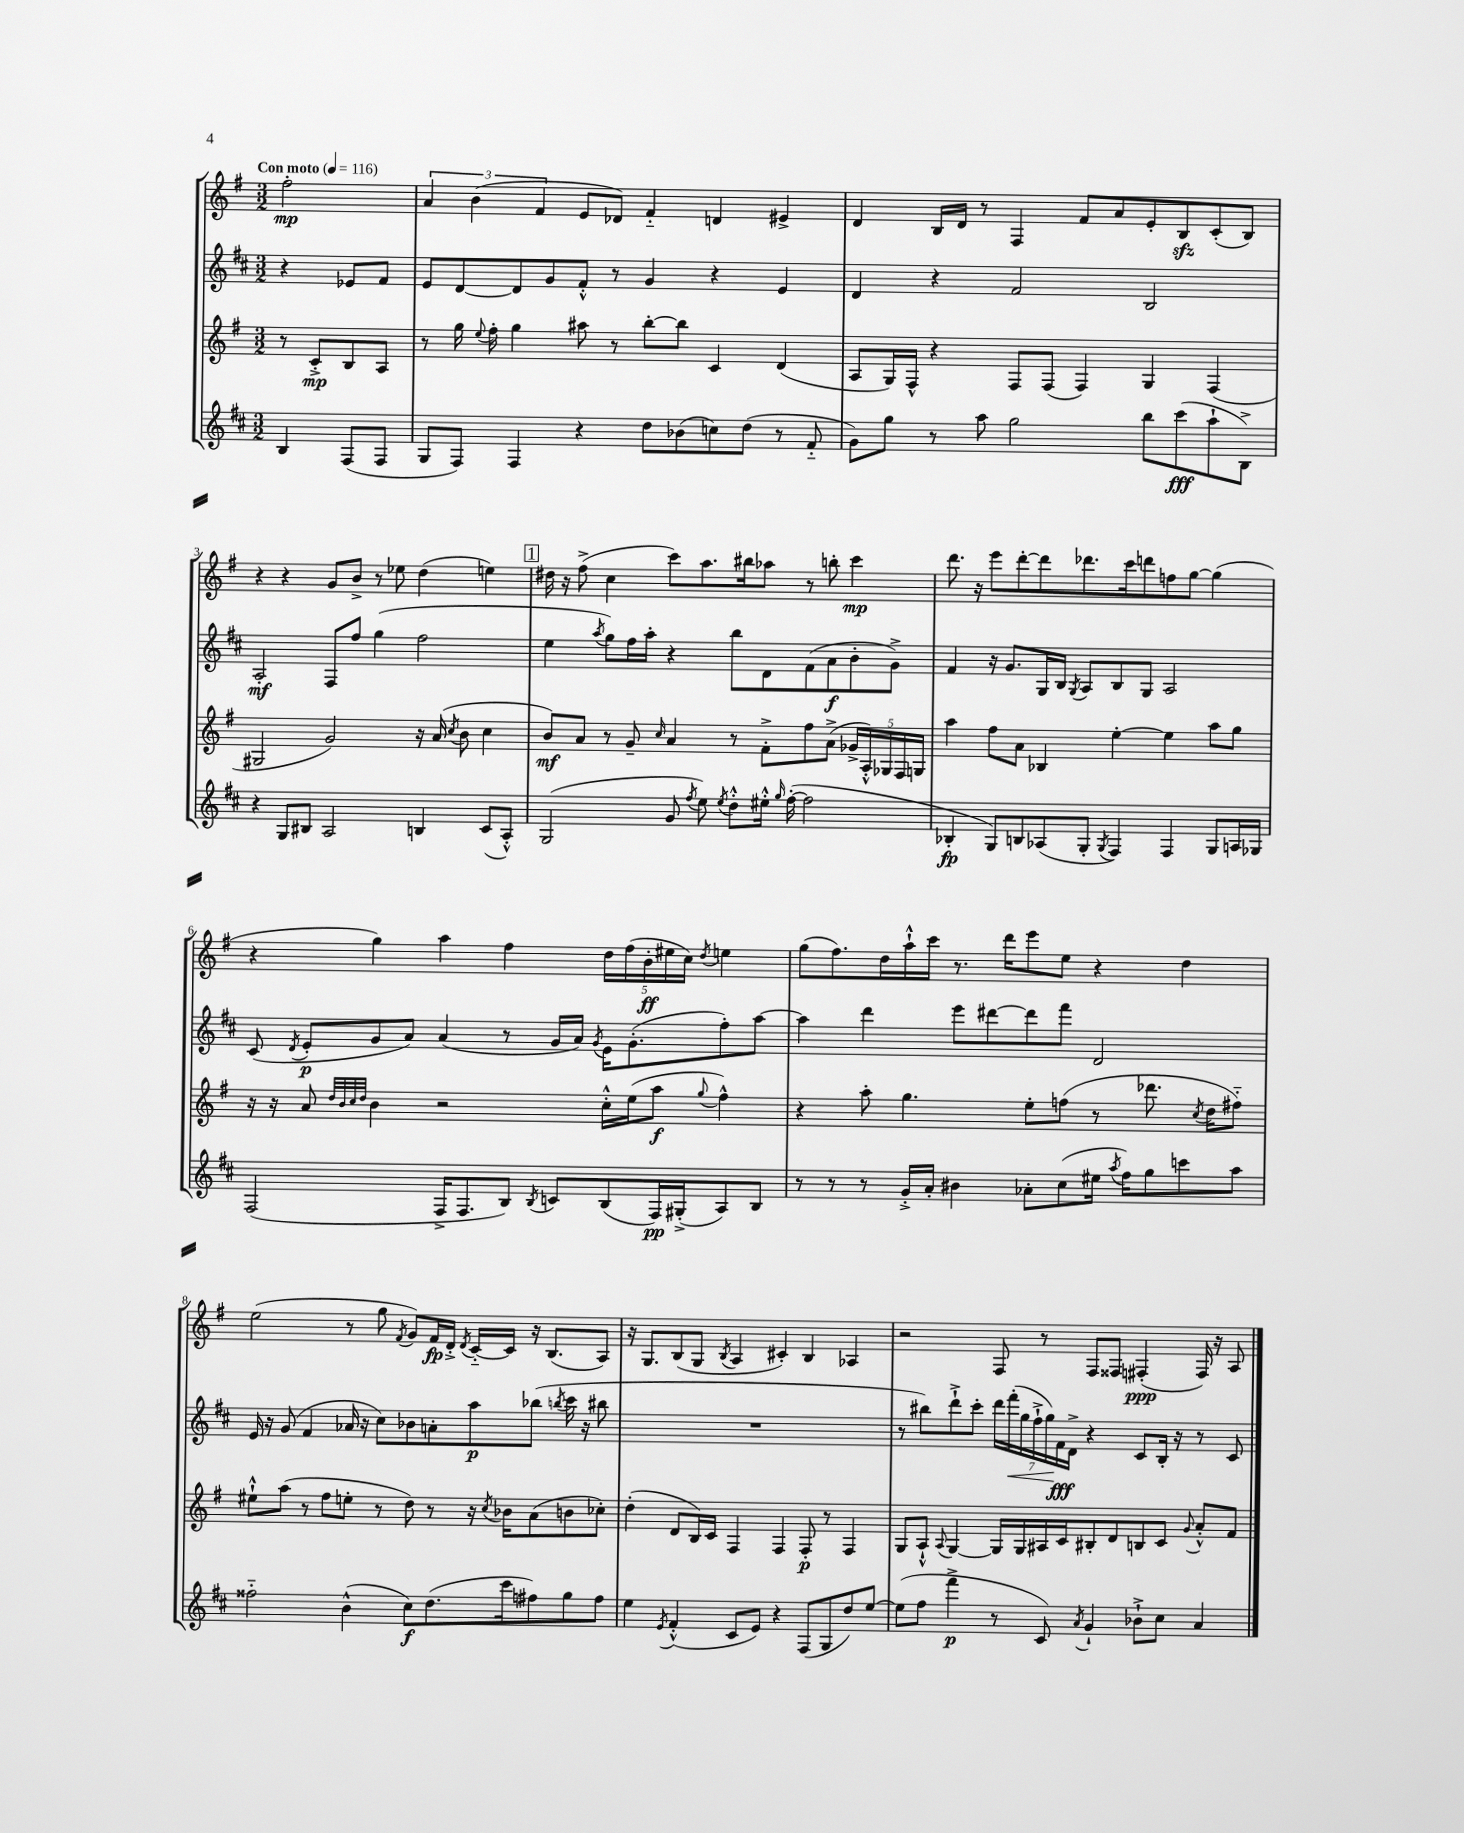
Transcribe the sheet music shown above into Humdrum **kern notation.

**kern	**kern	**kern	**kern
*staff4	*staff3	*staff2	*staff1
*clefG2	*clefG2	*clefG2	*clefG2
*k[f#c#]	*k[f#]	*k[f#c#]	*k[f#]
*M3/2	*M3/2	*M3/2	*M3/2
*MM116	*MM116	*MM116	*MM116
4B/	8r	4r	2ff#'\
.	8c'^/L	.	.
(8F#/L	8B/	8e-/L	.
8F#/J	8A/J	8f#/J	.
=	=	=	=
8G/L	8r	8e/L	6a/
8F#/J)	16gg\	[8d/	.
.	.	.	(6b\
.	8qqee/	.	.
.	16ff#'\	.	.
4F#/	4gg\	8d/]	.
.	.	.	6f#/
.	.	8g/	.
4r	8aa#\	8f#'^^/J	8e/L
.	8r	8r	8d-/J)
8dd\L	[8bb'\L	4g/	4f#'~/
(8b-\	8bb\]J	.	.
8cc\)	4c/	4r	4d/
(8dd\J	.	.	.
8r	(4d/	4e/	4e#^/
8f#'~/	.	.	.
=	=	=	=
8g\L)	8A/L	4d/	4d/
8gg\J	16G/L)	.	.
.	16F#^^/JJ	.	.
8r	4r	4r	16B/LL
.	.	.	16d/JJ
8aa\	.	.	8r
2gg\	8F#/L	2f#/	4F#/
.	(8F#/J	.	.
.	4F#/)	.	8f#/L
.	.	.	8a/
8bb\L	4G/	2B/	8e'/
(8ccc#\	.	.	8B/
8aa`\	(4F#/	.	(8c'/
8B^\J)	.	.	8B/J)
=	=	=	=
4r	2G#/	2A'/	4r
8G/L	.	.	4r
8B#/J	.	.	.
2A/	2g/)	8F#/L	8g/L
.	.	8ff#/J	8b^/J
.	.	(4gg\	8r
.	.	.	8ee-\
4B/	16r	2ff#\	(4dd\
.	(16a/	.	.
.	8qcc/	.	.
.	8b\	.	.
(8c#/L	4cc\	.	4ee\)
8A'^^/J)	.	.	.
=	=	=	=
(2G/	8b/L)	4ee\	16dd#\
.	.	.	16r
.	8a/J	.	(8ff#^\
.	.	8qaa/	.
.	8r	8gg\L)	4cc\
.	8g~/	16ff#\L	.
.	.	16aa'\JJ	.
.	16qqcc/	.	.
8g/	4a/	4r	8ccc\L)
8qff#/	.	.	.
8ee\)	.	.	8.aa\
8qee/	.	.	.
8dd'^^\L	8r	8bb\L	.
.	.	.	16bb#\k
16ee#'^^\Jk	8f#'^\L	8d\	8aa-\J
16qqgg/	.	.	.
([16ff#'\	.	.	.
2ff#\]	8ff#\	(8f#\	8r
.	(8a^\J	8a\	8bb'\
.	20g-^/LL	8b'\	4ccc\
.	20A'^^/)	.	.
.	20G-/	.	.
.	.	8g^\J)	.
.	20F#/	.	.
.	20G/JJ	.	.
=	=	=	=
4B-'/	4aa\	4f#/	8.ddd\
.	.	.	16r
8G/L)	8ff#\L	16r	8eee\L
.	.	8.g/L	.
8B/	8a\J	.	[8ddd'\
(8A-/	4B-/	16G/L	8ddd\]
.	.	16B/JJ	.
.	.	8qG/	.
8G'/J	.	8A/L	8.ddd-\
8qG/	.	.	.
4F#/)	[4ee'\	8B/	.
.	.	.	16ccc\k
.	.	8G/J	8ddd\
4F#/	4ee\]	2A/	8ff\
.	.	.	[8gg\J
8G/L	8aa\L	.	(4gg\]
16A/L	8gg\J	.	.
16G-/JJ	.	.	.
=	=	=	=
(2F#/	16r	(8c#/	4r
.	16r	.	.
.	.	8qd/	.
.	8a/	8e'/L	.
.	32qqdd/LLL	.	.
.	32qqb/	.	.
.	32qqcc/	.	.
.	32qqdd/JJJ	.	.
.	4b\	8g/	4gg\)
.	.	8a/J)	.
16F#^/LK	2r	(4a/	4aa\
8.F#/	.	.	.
8B/J)	.	8r	4ff#\
8qB/	.	.	.
8c/L	.	16g/LL	.
.	.	16a/JJ)	.
.	.	8qg/	.
(8B/	16cc'^^\LL	16e\LK	20dd\LL
.	.	.	(20ff#\
.	(16ee\J	(8.g'\	.
.	.	.	20b'\
16F#/L)	8aa\J	.	.
.	.	.	20ee#\
(16G#'^/J	.	.	.
.	.	.	20cc\JJ)
.	8qqgg/	.	8qdd/
8A/)	4ff#^^\)	8ff#'\)	4ee\
8B/J	.	[8aa\J	.
=	=	=	=
8r	4r	4aa\]	(8gg\L
8r	.	.	8.ff#\)
8r	8aa'\	4ddd\	.
.	.	.	16dd\L
16g'^/LL	4.gg\	.	16aa`^^\
16a'/JJ	.	.	16ccc\JJ
4b#\	.	8eee\L	8.r
.	.	[8ddd#\	.
.	.	.	16ddd\LK
8a-'\L	8ee'\L	8ddd#\]	8eee\
(8cc#\	(8ff\J	8fff#\J	8ee\J
16ee#\Jk	8r	2d/	4r
8qaa/	.	.	.
16ff#\LK)	.	.	.
8gg\	8.ddd-\	.	.
8ccc\	.	.	4dd\
.	8qcc/	.	.
.	16dd\LK	.	.
8aa\J	8ff#'~\J)	.	.
=	=	=	=
2ff##'~\	8ee#`^^\L	16e/	(2ee\
.	.	16r	.
.	(8aa\J	(8g/	.
.	8r	4f#/	.
.	8ff#\L	.	.
(4b^^\	8ee'\J	16a-/	8r
.	.	16r	.
.	8r	8cc#\L)	8gg\
.	.	.	8qf#/
8cc#\L)	8dd\)	8b-\	8g/L)
(8.dd\	8r	8a'\	16f#/L
.	.	.	16d'^/JJ
.	.	.	8qd/
.	16r	8aa\	[16c'~/LL
.	8qcc/	.	.
16ccc#\k	16b-\LK	.	16c/]JJ
8ff#\)	(8a\	(8bb-\J	16r
.	.	.	(8.B/L
.	.	8qbb/	.
8gg\	8b\	16ccc#\	.
.	.	16r	.
8ff#\J	8cc-'\J)	8bb#\	8A/J)
=	=	=	=
4ee\	(4dd'\	1.r	16r
.	.	.	8.G/L
8qe/	.	.	.
(4f#'^^/	8d/L	.	(8B/
.	16B/L)	.	8G/J
.	16c/JJ	.	.
.	.	.	8qB/
8c#/L	4F#/	.	4A/
8e/J)	.	.	.
4r	4F#/	.	4c#'/)
(8F#/L	8F#'/	.	4B/
8G/	8r	.	.
8dd/)	4F#/	.	4A-/
[8ee/J	.	.	.
=	=	=	=
(8ee\]L	8G/L	8r	2r
8ff#\J	8A`^^/J	8bb#\L)	.
.	8qqA/	.	.
4fff#^\	[4G/	8ddd`^\	.
.	.	8ccc#'\J	.
8r	16G/]LL	28ddd\LL	8F#/
.	.	(28fff#'\	.
.	16G/	.	.
.	.	28gg\	.
.	.	28ff#`^\	.
8c#/)	16A#/	.	8r
.	.	28gg\)	.
.	.	28f#\	.
.	16c/J	.	.
.	.	28d^\JJ	.
8qa/	.	.	.
4g`/	8B#'/	4r	8F#/L
.	8d/	.	8F##/J
8b-`^\L	8B/	8c#/L	(4F#'/
8cc#\J	8c/J	16B'/Jk	.
.	.	16r	.
.	8qqg/	.	.
4a/	8a'^^/L	8r	16F#/)
.	.	.	16r
.	8f#/J	8c#/	8A/
==	==	==	==
*-	*-	*-	*-
